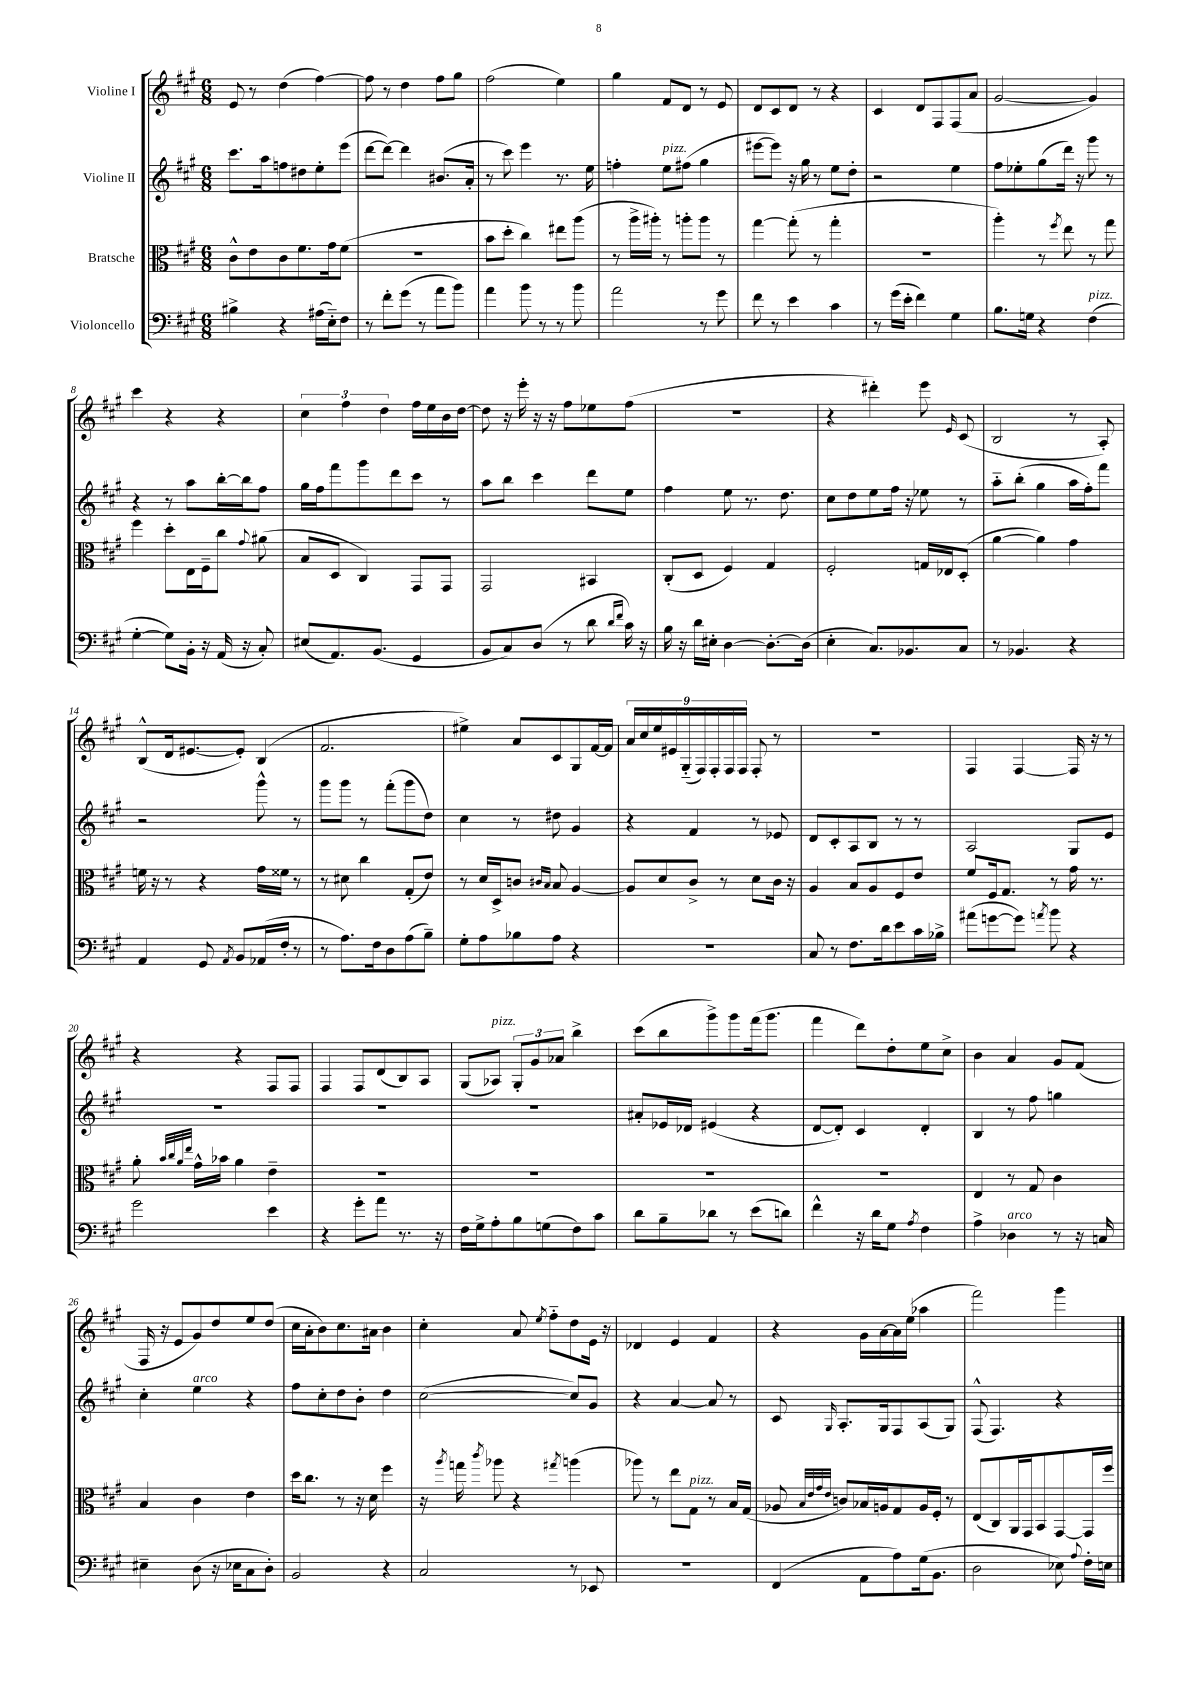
<<
\new StaffGroup <<
\new Staff = "s0" \with { instrumentName = "Violine I" } {
    \clef treble \key a \major \numericTimeSignature \time 6/8
    \autoBeamOff e'8 r8 d''4( fis''4~) |
    fis''8 r8 d''4 fis''8[ gis''8] |
    fis''2( e''4) |
    gis''4 fis'8[ d'8] r8 e'8 |
    d'8[ cis'8 d'8] r8 r4 |
    cis'4 d'8[ fis8 fis8( a'8] |
    gis'2~ gis'4) |
    cis'''4 r4 r4 |
    \tuplet 3/2 { cis''4 fis''4 d''4 } fis''16[ e''16 b'16 d''16]~ |
    d''8 r16 e'''16-. r16 r16 fis''8[ ees''8 fis''8]( |
    R2. |
    r4 dis'''4-.) e'''8 \grace { e'16 } cis'8( |
    b2 r8 a8-.) |
    b8[-^( d'16 eis'8.~ eis'8]-.) b4( |
    fis'2. |
    eis''4->) a'8[ cis'8 gis8 fis'16~ fis'16] |
    \tuplet 9/8 { a'16[ cis''16 e''16 eis'16 gis16-_( fis16) fis16-. fis16 fis16] } fis8-. r8 |
    R2. |
    fis4 fis4~ fis16 r16 r8 |
    r4 r4 fis8[ fis8] |
    fis4 fis8[ d'8( b8) a8] |
    gis8[( aes8]^\markup { \italic "pizz." }) \tuplet 3/2 { gis8[-. gis'8 aes'8] } b''4-> |
    cis'''8[( b''8 gis'''8->) gis'''8 fis'''16( gis'''8.] |
    fis'''4 d'''8[) d''8-. e''8 cis''8]-> |
    b'4 a'4 gis'8[ fis'8]( |
    fis16 r16 e'8[ gis'8) d''8 e''8 d''8]( |
    cis''16[ a'16-. b'8) cis''8. ais'16] b'4 |
    cis''4-. a'8 \acciaccatura { e''8 } fis''8[-_ d''8 e'16] r16 |
    des'4 e'4 fis'4 |
    r4 gis'16[ a'16~ a'16 e''16]( aes''4 |
    fis'''2) gis'''4 \bar "|." |
}
\new Staff = "s1" \with { instrumentName = "Violine II" } {
    \clef treble \key a \major \numericTimeSignature \time 6/8
    \autoBeamOff cis'''8.[ a''16 f''8 dis''8 e''8-. e'''8]( |
    d'''8[~ d'''8]~) d'''4 bis'8.[( a'16]-. |
    r8 cis'''8) e'''4 r8. e''16 |
    f''4-. e''8[^\markup { \italic "pizz." } fis''8]( gis''4 |
    eis'''8[~ eis'''8]) r16 gis''16 r8 e''8[ d''8]-. |
    r2 e''4 |
    fis''8[ ees''8-. gis''8( d'''16]) r16 gis'''8 r8 |
    r4 r8 a''8[ b''16~-. b''16 fis''8] |
    gis''16[ fis''16 fis'''8 gis'''8 d'''8 cis'''8] r8 |
    a''8[ b''8] cis'''4 d'''8[ e''8] |
    fis''4 e''8 r8. d''8. |
    cis''8[ d''8 e''8 fis''16] r16 ees''8 r8 |
    a''8[-_ b''8]-.( gis''4 a''16[ fis''16-.) fis'''8] |
    r2 gis'''8-^ r8 |
    gis'''8[ gis'''8] r8 fis'''8[-.( gis'''8 d''8]) |
    cis''4 r8 dis''8 gis'4 |
    r4 fis'4 r8 ees'8 |
    d'8[ cis'8-. a8 b8] r8 r8 |
    a2 gis8[ e'8] |
    R2. |
    R2. |
    R2. |
    ais'8[-. ees'16 des'16] eis'4( r4 |
    d'8[~ d'8]-.) cis'4 d'4-. |
    b4 r8 fis''8 g''4 |
    cis''4-. e''4^\markup { \italic "arco" } r4 |
    fis''8[ cis''8-. d''8 b'8]-. d''4 |
    cis''2~( cis''8[) gis'8] |
    r4 a'4~ a'8 r8 |
    cis'8 \grace { gis16 } a8.[-. gis16 fis8 a8( gis8]) |
    fis8-^( fis4.) r4 \bar "|." |
}
\new Staff = "s2" \with { instrumentName = "Bratsche" } {
    \clef alto \key a \major \numericTimeSignature \time 6/8
    \autoBeamOff cis'8[-^ e'8 cis'8 fis'8. gis'16 fis'8]( |
    R2. |
    b'8[ d''8]-. cis''4) eis''8[ a''8]( |
    r8 a''16[-> ais''16]-.) r8 a''8[-. a''8] r8 |
    gis''4~ gis''8-.( r8 gis''4-. |
    r2. |
    a''4-.) r8 \acciaccatura { fis''8 } e''8 r8 gis''8 |
    fis''4 d''8[-. e16 fis16-- cis''8] \appoggiatura { gis'8 } ais'8( |
    b8[ d8] cis4) gis,8[ gis,8] |
    gis,2 bis,4 |
    cis8[-.( d8] fis4) gis4 |
    fis2-. g16[ ees16 d8]-.( |
    a'4~ a'4) gis'4 |
    f'16 r16 r8 r4 gis'16[ fisis'16] r8 |
    r8 dis'8 cis''4 gis8[-.( e'8]) |
    r8 d'16[ d16-> c'8] \grace { cis'16[ b16] } b8 a4~ |
    a8[ d'8 cis'8]-> r8 d'8[ cis'16] r16 |
    a4 b8[ a8 fis8 e'8] |
    fis'8[ fis16 gis8.] r8 gis'16 r8. |
    a'8-. \grace { b'32[ cis''32 a'32 e''32] } gis'16[-^ bes'16] a'4 e'4-- |
    R2. |
    R2. |
    R2. |
    R2. |
    e4 r8 gis8 cis'4 |
    b4 cis'4 e'4 |
    d''16[ cis''8.] r8 r16 d'16 fis''4 |
    r16 \acciaccatura { a''8 } g''16 \acciaccatura { cis'''8 } aes''8 r4 \acciaccatura { gis''8 } a''4( |
    aes''8) r8 e''8[ gis8]^\markup { \italic "pizz." } r8 b16[ gis16]( |
    aes8 \grace { b32[ e'32 gis'32 e'32] } c'8[) bes16 a16 gis8 a16 fis16]-. r8 |
    e8[( cis8) a,16 gis,16 b,8 gis,8~ gis,16 fis''16] \bar "|." |
}
\new Staff = "s3" \with { instrumentName = "Violoncello" } {
    \clef bass \key a \major \numericTimeSignature \time 6/8
    \autoBeamOff bis4-> r4 ais16[( e16-_) fis8] |
    r8 fis'8[-. gis'8]( r8 a'8[ b'8]) |
    a'4 b'8 r8 r8 b'8 |
    a'2 r8 gis'8 |
    fis'8 r8 e'4 cis'4 |
    r8 gis'16[( e'16]-. fis'4) gis4 |
    b8.[ g16] r4 fis4^\markup { \italic "pizz." }( |
    gis4~-. gis8[) b,16]-. r16 a,16( r16 cis8-.) |
    eis8[( a,8.) b,8.]( gis,4 |
    b,8[ cis8) d8]( r8 d'8 \grace { d'16[ fis'16] } cis'16) r16 |
    b16 r16 d'16[ eis16]-. d4~ d8.[~-. d16]( |
    e4-. cis8.[) bes,8. cis8] |
    r8 bes,4. r4 |
    a,4 gis,8 \acciaccatura { a,8 } b,8[ aes,16( fis16]-. r8 |
    r8 a8.[) fis16 d8 a8( b8]--) |
    gis8[-. a8 bes8 a8] r4 |
    R2. |
    cis8 r8 fis8.[ d'16 e'8 cis'16 bes16]-> |
    ais'8[( g'8~ g'8]) \acciaccatura { a'8 } b'8 r4 |
    gis'2 e'4 |
    r4 gis'8[-. a'8] r8. r16 |
    fis16[ gis16-> a8-. b8 g8( fis8) cis'8] |
    d'8[ b8-- des'8] r8 e'8[( d'8]) |
    fis'4-^ r16 d'16[ gis8] \acciaccatura { a8 } fis4 |
    a4-> des4^\markup { \italic "arco" } r8 r16 c16 |
    eis4-- d8( r16 ees16[ cis8 d8]-.) |
    b,2 r4 |
    cis2 r8 ees,8 |
    R2. |
    fis,4( a,8[ a8) gis16( b,8.] |
    d2 ees8) \appoggiatura { a8 } fis16[-. e16] \bar "|." |
}
>>
>>
